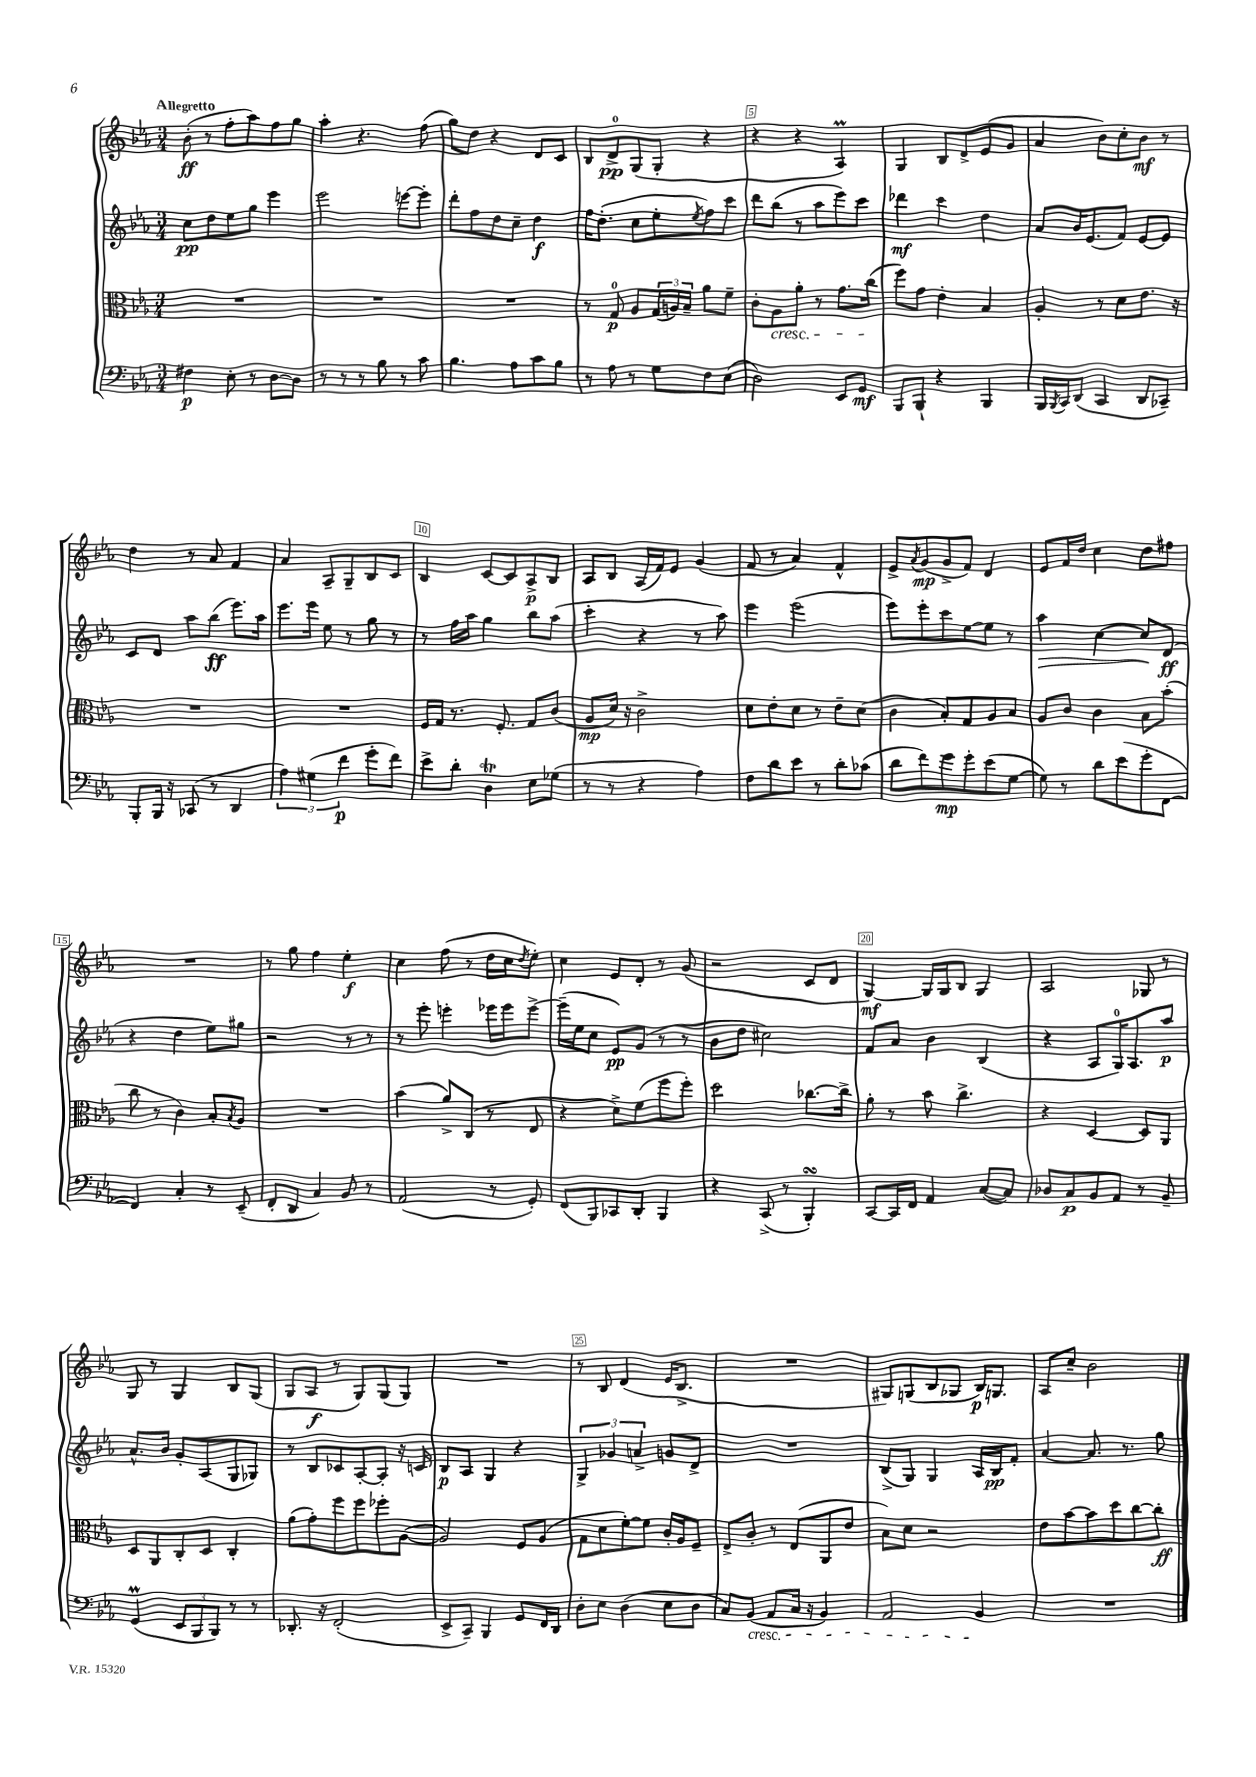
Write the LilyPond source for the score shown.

<<
\new StaffGroup <<
\new Staff = "s0" {
    \clef treble \key ees \major \numericTimeSignature \time 3/4 \tempo "Allegretto"
    bes'8-.\ff( r8 f''8-. aes''8) f''8 g''8 |
    aes''4-. r4. f''8( |
    g''8) d''8 r4 d'8 c'8 |
    bes8 d'8-0->\pp g8( g8-. r4 |
    r4 r4 aes4\prall) |
    g4 bes8 d'8-> ees'8( g'8 |
    aes'4 bes'8) c''8-. bes'8\mf r8 |
    d''4 r8 aes'8 f'4 |
    aes'4 aes8-- g8-- bes8 c'8 |
    bes4 c'8~ c'8 aes8->\p bes8 |
    aes8 bes8 aes16( f'16) ees'8 g'4( |
    f'8 r8 aes'4) f'4-^ |
    ees'8-> \acciaccatura { aes'8 } g'8\mp( g'8-> f'8) d'4 |
    ees'8 f'16 d''16 c''4 d''8 fis''8 |
    R2. |
    r8 g''8 f''4 ees''4-.\f |
    c''4 f''8( r8 d''16 c''16 \acciaccatura { d''8 } ees''8-.) |
    c''4 ees'8 d'8-. r8 g'8( |
    r2 c'8 d'8 |
    g4~\mf) g16 g16 bes8 g4 |
    aes2 ges8 r8 |
    g8 r8 g4 bes8 g8( |
    g8 aes8\f r8 g8) g8( g8) |
    R2. |
    r8 bes8 d'4( ees'16 bes8.-> |
    R2. |
    gis8) g8( bes8 ges8 bes16\p) g8. |
    aes8 c''8-- bes'2 \bar "|." |
}
\new Staff = "s1" {
    \clef treble \key ees \major \numericTimeSignature \time 3/4
    c''8\pp d''8 ees''8 g''8 ees'''4 |
    ees'''2 e'''8~ e'''8-. |
    d'''8-. f''8 d''8 c''8-- d''4\f |
    f''16 d''8.-.( c''8 ees''8-. \acciaccatura { ees''8 } f''8) c'''8 |
    d'''8 bes''8( r8 aes''8 ees'''8) c'''8 |
    des'''4\mf c'''4 d''4 |
    aes'8 bes'16 ees'8.( f'8) ees'8~ ees'8 |
    c'8 d'8 aes''8 bes''8\ff( ees'''8.) aes''16 |
    ees'''8. ees'''16 ees''8 r8 g''8 r8 |
    r8 f''16 aes''16 g''4 bes''8 aes''8( |
    c'''4-. r4 r8 aes''8) |
    ees'''4 ees'''2( |
    ees'''8) ees'''8-. c'''8 ees''8~ ees''8 r8 |
    aes''4\> c''4~ c''8\! d'8\ff( |
    r4 d''4 ees''8) gis''8 |
    r2 r8 r8 |
    r8 ees'''8-. e'''4-. ees'''16 ees'''16 ees'''8~-> |
    ees'''16--( ees''16 c''8 ees'8\pp) g'8( r8 r8 |
    bes'8 d''8 cis''2) |
    f'8 aes'8 bes'4 bes4( |
    r4 aes8 g16-0) aes8. aes''8\p |
    aes'8.-^ bes'16 g'8-. aes8( g8 ges8) |
    r8 bes8 ces'8 aes8~-. aes8-. r16 c'16 |
    bes8\p aes8 g4 r4 |
    \tuplet 3/2 { g4-> ges'4 a'4-> } g'8 d'8-> |
    R2. |
    bes8->( g8) g4 aes16 bes16\pp f'8-. |
    aes'4~ aes'8. r8. g''8 \bar "|." |
}
\new Staff = "s2" {
    \clef alto \key ees \major \numericTimeSignature \time 3/4
    R2. |
    R2. |
    R2. |
    r8 g8-0\p aes8 \tuplet 3/2 { g16( a16) bes16-- } aes'8 f'8-- |
    c'8-. aes8\cresc aes'8-. r8 g'8. c''16\!( |
    f''8) g'8 ees'4-. bes4 |
    aes4-. r8 d'8 ees'8. r16 |
    R2. |
    R2. |
    f16 g16 r8. f8.-. g8 c'8( |
    aes8\mp d'16) r16 c'2-> |
    d'8 ees'8-. d'8 r8 ees'8-- d'8( |
    c'4 bes8-.) g8 aes8 bes8 |
    aes8 c'8 c'4 bes8 bes'8-.( |
    c''8 r8 c'4) bes8-. \acciaccatura { bes8 } aes8 |
    R2. |
    bes'4( aes'8->) c8( r8 ees8 |
    r4 d'8->) f'8( f''8 f''8-.) |
    d''2 ces''8.~ ces''16-> |
    aes'8-. r8 bes'8 c''4.-> |
    r4 d4~ d8 aes,8 |
    d8 aes,8 c8-. d8 c4-. |
    aes'8( g'8-.) f''8 f''8 fes''8-. aes8~( |
    aes2) f8 aes8( |
    g8 d'8 f'8~-.) f'8 c'16-. aes16 f8-- |
    ees8-> c'8-. r8 ees8( aes,8 ees'8 |
    bes8) d'8 r2 |
    ees'8 bes'8~ bes'8 d''8 c''8~ c''8-.\ff \bar "|." |
}
\new Staff = "s3" {
    \clef bass \key ees \major \numericTimeSignature \time 3/4
    fis4\p ees8-. r8 d8~ d8 |
    r8 r8 r8 bes8 r8 c'8 |
    bes4. aes8 c'8 bes8 |
    r8 aes8 r8 g8 f8 ees8( |
    d2) ees,8 g,8\mf |
    bes,,8 bes,,8-! r4 bes,,4 |
    bes,,16 \acciaccatura { bes,,8 } c,16 d,8( c,4 d,8 ces,8--) |
    bes,,8-. bes,,16 r16 ces,8( r8 d,4 |
    \tuplet 3/2 { aes4) gis4( f'4\p } g'8-. f'8) |
    ees'8-> d'8-. d4\trill ees8 ges8( |
    r8 r8 r4 aes4) |
    f8 d'8 ees'8 r8 d'8-. ces'8( |
    d'8 f'8) g'8\mp g'8-. ees'8( g8~ |
    g8) r8 d'8 ees'8( g'8-. f,8~ |
    f,4) c4-. r8 ees,8--( |
    f,8-. d,8 c4) bes,8 r8 |
    aes,2( r8 g,8-.) |
    f,8( bes,,8) ces,8 d,8-. bes,,4 |
    r4 c,8->( r8 bes,,4-.\turn) |
    c,8~ c,16 f,16 aes,4 c8~( c8) |
    des8 c8\p bes,8 aes,8 r8 bes,8-- |
    g,4\prall( \tuplet 3/2 { ees,8 bes,,8 bes,,8) } r8 r8 |
    des,8.-. r16 f,2-.( |
    ees,8-> c,8--) bes,,4 g,8 f,16 d,16 |
    d8-. ees8 d4( ees8 d8 |
    c8) bes,8\cresc( aes,8 c16 r16 bes,4) |
    aes,2 bes,4\! |
    R2. \bar "|." |
}
>>
>>
\layout { \context { \Score \override BarNumber.break-visibility = ##(#f #t #t) barNumberVisibility = #(every-nth-bar-number-visible 5) \override BarNumber.stencil = #(make-stencil-boxer 0.1 0.3 ly:text-interface::print) } }
